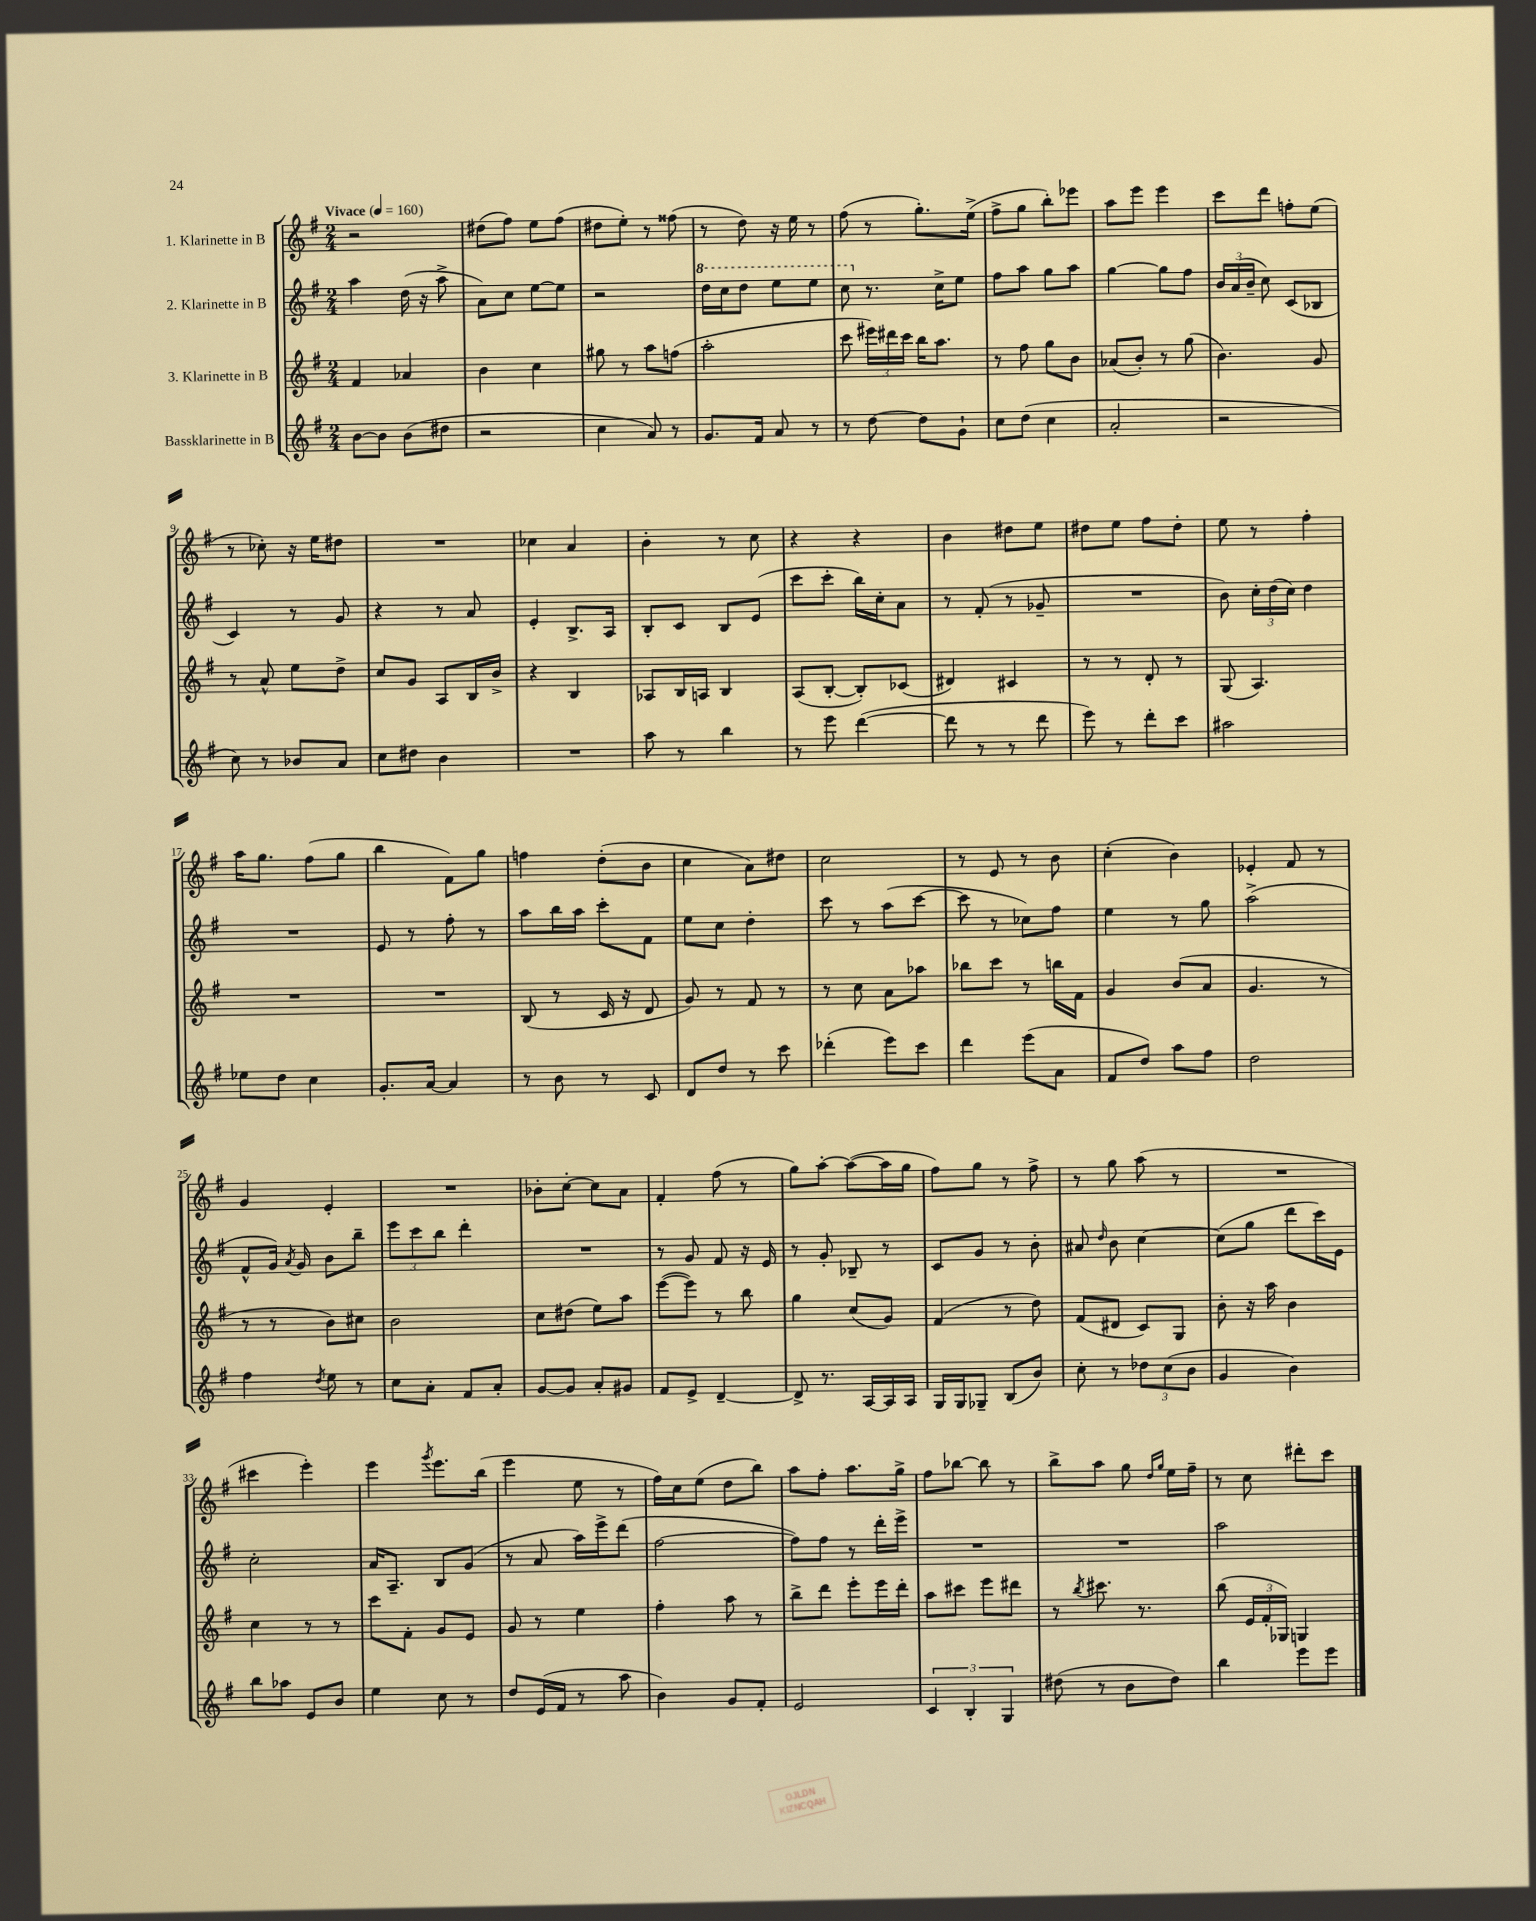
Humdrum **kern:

**kern	**kern	**kern	**kern
*staff4	*staff3	*staff2	*staff1
*clefG2	*clefG2	*clefG2	*clefG2
*k[f#]	*k[f#]	*k[f#]	*k[f#]
*M2/4	*M2/4	*M2/4	*M2/4
*MM160	*MM160	*MM160	*MM160
[8b	4f#	4aa	2r
8b]	.	.	.
(8b	4a-	(16dd	.
.	.	16r	.
8dd#	.	8aa^	.
=	=	=	=
2r	4b	8a)	(8dd#
.	.	8cc	8ff#)
.	4cc	[8ee	8ee
.	.	8ee]	(8ff#
=	=	=	=
4cc	8gg#	2r	8dd#
.	8r	.	8ee')
8a)	8aa	.	8r
8r	(8ff	.	(8ff##
=	=	=	=
8.g	2aa'	16ddd	8r
.	.	16ccc	.
.	.	8ddd	8dd)
16f#	.	.	.
8a	.	8eee	16r
.	.	.	16ee
8r	.	8eee	8r
=	=	=	=
8r	8ccc	8ccc	(8ff#
[8dd	24eee#)	8.r	8r
.	24ddd#	.	.
.	24ccc	.	.
8dd]	16bb	.	8.gg')
.	8.aa	16cc^	.
8g`	.	8ee	.
.	.	.	(16ee^
=	=	=	=
8cc	8r	8ff#	8ff#^
(8dd	8ff#	8aa	8gg
4cc	8gg	8gg	8bb')
.	8b	8aa	8eee-
=	=	=	=
2a'	(8a-	[4gg	8aa
.	8b')	.	8eee
.	8r	8gg]	4eee
.	(8gg	8ff#	.
=	=	=	=
2r	4.b)	24b	8ccc
.	.	(24a	.
.	.	24b~	.
.	.	8cc)	8ddd
.	.	(8c	8ff'
.	8g	8B-	(8ee
=	=	=	=
8cc)	8r	4c)	8r
8r	8a^^	.	8cc-')
8b-	8ee	8r	16r
.	.	.	16ee
8a	8dd^	8g	8dd#
=	=	=	=
8cc	8cc	4r	2r
8dd#	8g	.	.
4b	8A	8r	.
.	16B	8a	.
.	16b^	.	.
=	=	=	=
2r	4r	4e'	4cc-
.	4B	8.B^	4a
.	.	16A	.
=	=	=	=
8aa	8A-	8B'	4b'
8r	16B	8c	.
.	16A	.	.
4bb	4B	8B	8r
.	.	(8e	8cc
=	=	=	=
8r	(8A	8ccc	4r
8eee	[8B'	8ccc'	.
([4ddd	8B'])	16bb)	4r
.	.	16cc'	.
.	(8c-	8a	.
=	=	=	=
8ddd]	4d#)	8r	4b
8r	.	(8f#'	.
8r	4c#	8r	8dd#
8ddd	.	8g-~	8ee
=	=	=	=
8eee)	8r	2r	8dd#
8r	8r	.	8ee
8ddd'	8d'	.	8ff#
8ccc	8r	.	8dd#'
=	=	=	=
2aa#	(8G	8b)	8ee
.	4.A)	24cc'	8r
.	.	(24dd	.
.	.	24cc)	.
.	.	4dd	4ff#'
=	=	=	=
8ee-	2r	2r	16aa
.	.	.	8.gg
8dd	.	.	.
4cc	.	.	(8ff#
.	.	.	8gg
=	=	=	=
8.g'	2r	8e	4bb
.	.	8r	.
[16a	.	.	.
4a]	.	8ff#'	8f#)
.	.	8r	8gg
=	=	=	=
8r	(8B	8aa	4ff
8b	8r	16bb	.
.	.	16aa	.
8r	16c	8ccc'	(8dd'
.	16r	.	.
8c	8d	8f#	8b
=	=	=	=
8d	8g)	8ee	4cc
8dd	8r	8cc	.
8r	8f#	4dd'	8a)
8ccc	8r	.	8dd#
=	=	=	=
(4ddd-'	8r	8ccc	2cc
.	8cc	8r	.
8eee)	8a	(8aa	.
8ccc	8aa-	[8ccc	.
=	=	=	=
4ddd	8bb-	8ccc]	8r
.	8ccc	8r	8e
(8eee	8r	8cc-)	8r
8a	16bb	8ff#	8b
.	16f#	.	.
=	=	=	=
8f#	4g	4ee	(4cc'
8dd)	.	.	.
8aa	(8b	8r	4b)
8ff#	8a	8gg	.
=	=	=	=
2dd	4.g	(2aa^	4e-'
.	.	.	8f#
.	8r	.	8r
=	=	=	=
4ff#	8r	8f#^^	4g
.	8r	16g)	.
.	.	8qa	.
.	.	16g	.
8qdd	.	.	.
8ee	8b)	8b	4e'
8r	8cc#	8bb~	.
=	=	=	=
8cc	2b	12eee	2r
.	.	12ccc	.
8a'	.	.	.
.	.	12bb	.
8f#	.	4ddd'	.
8a'	.	.	.
=	=	=	=
[8g	8cc	2r	8b-'
8g]	(8dd#	.	[8cc'
8a'	8ee)	.	8cc]
8g#	8aa	.	8a
=	=	=	=
8f#	([8eee	8r	4f#'
8e^	8eee])	8g	.
[4d~	8r	8f#	(8ff#
.	8bb	16r	8r
.	.	16e	.
=	=	=	=
8d^]	4gg	8r	8gg)
8.r	.	8g'	[8aa'
.	(8cc	8B-~	(8aa_
[16A	.	.	.
16A]	8g)	8r	16aa]
16A	.	.	16gg
=	=	=	=
16G	(4f#	8c	8ff#)
16G	.	.	.
8G-~	.	8g	8gg
(8B	8r	8r	8r
8b)	8dd)	8b'	8ff#^
=	=	=	=
8cc'	(8f#	8a#	8r
.	.	16qqdd	.
8r	8d#	8b	8gg
12dd-	8c)	[4cc	(8aa
(12cc	.	.	.
.	8G	.	8r
12b	.	.	.
=	=	=	=
4g	8b'	(8cc]	2r
.	16r	8gg	.
.	16aa	.	.
4b)	4b	8ddd	.
.	.	16ccc)	.
.	.	16e	.
=	=	=	=
8bb	4cc	2cc'	4ccc#
8aa-	.	.	.
8e	8r	.	4eee')
8b	8r	.	.
=	=	=	=
4ee	8ccc	16a	4eee
.	.	8.A~	.
.	8f#'	.	.
.	.	.	8qggg
8cc	8g	8B	8.eee
8r	8e	(8g	.
.	.	.	(16bb
=	=	=	=
8dd	8g	8r	4eee
(16e	8r	8a	.
16f#	.	.	.
8r	4ee	16aa)	8ee
.	.	16eee^	.
8aa	.	(8ddd	8r
=	=	=	=
4b)	4ff#'	[2ff#	16ff#)
.	.	.	16cc
.	.	.	(8ee
8g	8aa	.	8dd
8f#'	8r	.	8bb)
=	=	=	=
2e	8bb^	8ff#])	8aa
.	8ddd	8ff#	8ff#'
.	8eee'	8r	8.aa
.	16eee	16ddd'	.
.	16ddd'	16eee^	16gg^
=	=	=	=
6c	8aa	2r	8ff#
.	8ccc#	.	[8bb-
6B'	.	.	.
.	8eee	.	8bb-]
6G	.	.	.
.	8ddd#	.	8r
=	=	=	=
(8dd#	8r	2r	8bb^
.	8qbb	.	.
8r	8.ccc#	.	8aa
8b	.	.	8gg
.	8.r	.	.
.	.	.	16qqdd
.	.	.	16qqgg
8dd#)	.	.	16ee
.	.	.	16ff#~
=	=	=	=
4bb	(8bb	2aa	8r
.	24e	.	8cc
.	24f#'	.	.
.	24G-)	.	.
8eee	4G	.	8ddd#'
8eee	.	.	8ccc
==	==	==	==
*-	*-	*-	*-
